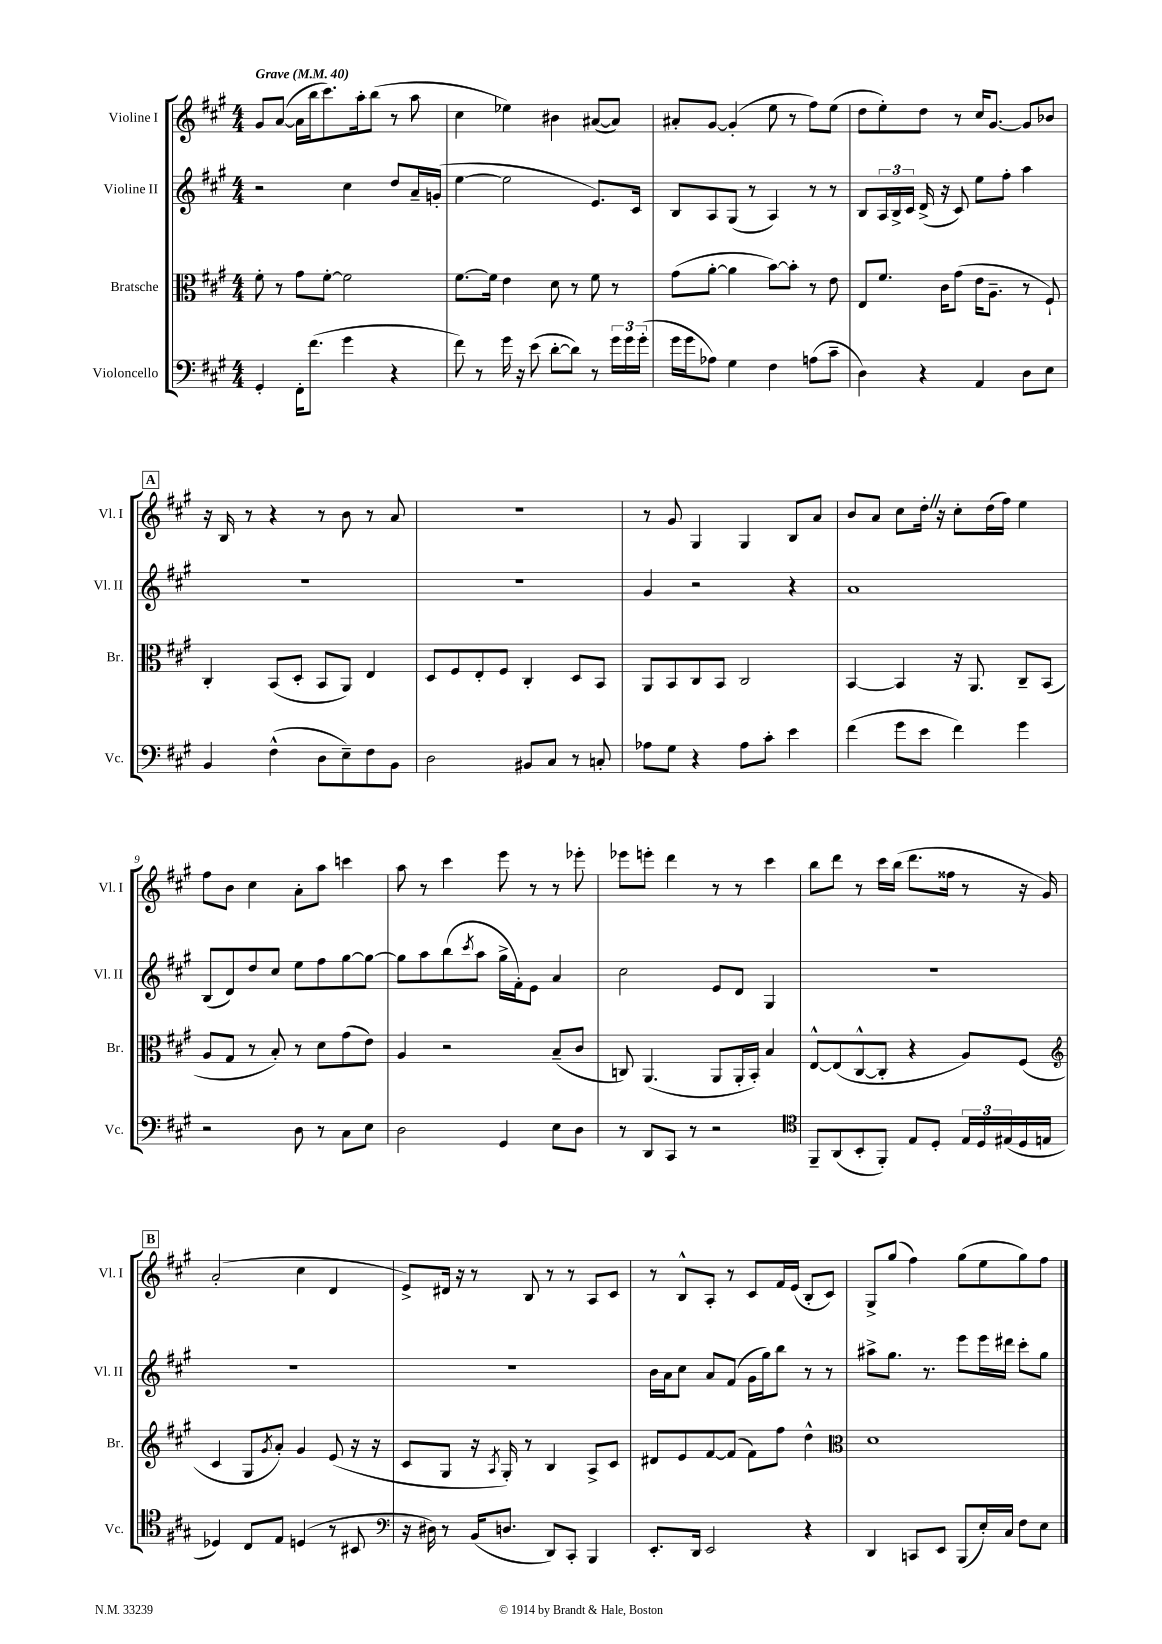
<<
\new StaffGroup <<
\new Staff = "s0" \with { instrumentName = "Violine I" shortInstrumentName = "Vl. I" } {
    \clef treble \key a \major \numericTimeSignature \time 4/4 \tempo "Grave" 4 = 40
    gis'8 a'8~( a'16 b''16 cis'''8.) a''16-. b''8( r8 a''8 |
    cis''4 ees''4) bis'4 ais'8~( ais'8) |
    ais'8-. gis'8~ gis'4-.( e''8 r8 fis''8) e''8( |
    d''8 e''8-.) d''8 r8 cis''16 gis'8.~ gis'8 bes'8 |
    \mark \markup { \box "A" } r16 b16 r8 r4 r8 b'8 r8 a'8 |
    R1 |
    r8 gis'8 gis4 gis4 b8 a'8 |
    b'8 a'8 cis''8 d''16-. \once \override BreathingSign.text = \markup { \musicglyph "scripts.caesura.straight" } \breathe r16 cis''8-. d''16( fis''16) e''4 |
    fis''8 b'8 cis''4 a'8-. a''8 c'''4 |
    a''8 r8 cis'''4 e'''8 r8 r8 ees'''8-. |
    ees'''8 e'''8-. d'''4 r8 r8 cis'''4 |
    b''8 d'''8 r8 cis'''16 b''16( d'''8. fisis''16 r8 r16 gis'16) |
    \mark \markup { \box "B" } a'2-.( cis''4 d'4 |
    e'8->) dis'16 r16 r8 b8 r8 r8 a8 cis'8 |
    r8 b8-^ a8-. r8 cis'8 fis'16 e'16( b8-. cis'8) |
    gis8-> gis''8( fis''4) gis''8( e''8 gis''8) fis''8 \bar "|." |
}
\new Staff = "s1" \with { instrumentName = "Violine II" shortInstrumentName = "Vl. II" } {
    \clef treble \key a \major \numericTimeSignature \time 4/4
    r2 cis''4 d''8 a'16-- g'16-.( |
    e''4~ e''2 e'8.) cis'16 |
    b8 a8 gis8( r8 a4) r8 r8 |
    b8 \tuplet 3/2 { a16 b16-> cis'16 } d'16->( r16 cis'8) e''8 fis''8-. a''4 |
    \mark \markup { \box "A" } R1 |
    R1 |
    gis'4 r2 r4 |
    a'1 |
    b8( d'8) d''8 cis''8 e''8 fis''8 gis''8~ gis''8~ |
    gis''8 a''8 b''8( \acciaccatura { cis'''8 } a''8 gis''16-> fis'16-.) e'8 a'4 |
    cis''2 e'8 d'8 gis4 |
    R1 |
    \mark \markup { \box "B" } R1 |
    R1 |
    b'16 a'16 cis''8 a'8 fis'8( gis'16 gis''16) b''8 r8 r8 |
    ais''8-> gis''8. r8. e'''8 e'''16 dis'''16 cis'''8-. gis''8 \bar "|." |
}
\new Staff = "s2" \with { instrumentName = "Bratsche" shortInstrumentName = "Br." } {
    \clef alto \key a \major \numericTimeSignature \time 4/4
    fis'8-. r8 gis'8 fis'8~-. fis'2 |
    fis'8.~ fis'16 e'4 d'8 r8 fis'8 r8 |
    gis'8( a'8~-. a'4 b'8~) b'8-. r8 e'8 |
    e8 fis'8. cis'16 gis'8( e'16 a8.-- r8 fis8-!) |
    \mark \markup { \box "A" } cis4-. b,8( d8-. b,8 a,8) e4 |
    d8 fis8 e8-. fis8 cis4-. d8 b,8 |
    a,8 b,8 cis8 b,8 cis2 |
    b,4~ b,4 r16 a,8. cis8-- b,8( |
    a8 gis8 r8 b8-.) r8 d'8 gis'8( e'8) |
    a4 r2 b8--( cis'8 |
    c8) a,4.( a,8 a,16-. b,16-.) b4 |
    e8~-^ e8( cis8~-^ cis8-. r4 a8) fis8( |
    \mark \markup { \box "B" } \clef treble cis'4 gis8 \acciaccatura { gis'8 } a'8-.) gis'4 e'8( r16 r16 |
    cis'8 gis8 r16 \acciaccatura { a8 } gis16-.) r8 b4 a8-> cis'8 |
    dis'8 e'8 fis'8~ fis'8( fis'8) fis''8 d''4-^ |
    \clef alto d'1 \bar "|." |
}
\new Staff = "s3" \with { instrumentName = "Violoncello" shortInstrumentName = "Vc." } {
    \clef bass \key a \major \numericTimeSignature \time 4/4
    gis,4-. fis,16-. fis'8.( gis'4 r4 |
    fis'8) r8 gis'16 r16 e'8( d'8~-. d'8) r8 \tuplet 3/2 { gis'16 gis'16 gis'16-.( } |
    gis'16 gis'16 aes8) gis4 fis4 a8( cis'8-- |
    d4) r4 a,4 d8 e8 |
    \mark \markup { \box "A" } b,4 fis4-^( d8 e8--) fis8 b,8 |
    d2 bis,8 cis8 r8 c8-. |
    aes8 gis8 r4 aes8 cis'8-. e'4 |
    fis'4( gis'8 e'8 fis'4) gis'4 |
    r2 d8 r8 cis8 e8 |
    d2 gis,4 e8 d8 |
    r8 d,8 cis,8 r8 r2 |
    \clef tenor fis,8-- a,8( b,8-. fis,8-.) e8 d8-. \tuplet 3/2 { e16 d16 eis16( } d16 e16 |
    \mark \markup { \box "B" } des4) cis8 e8 d4( r8 bis,8 |
    \clef bass r16 dis16) r8 b,16( d8. d,8) cis,8-. b,,4 |
    e,8.-. d,16 e,2 r4 |
    d,4 c,8 e,8 b,,8( e16-.) cis16 fis8 e8 \bar "|." |
}
>>
>>
